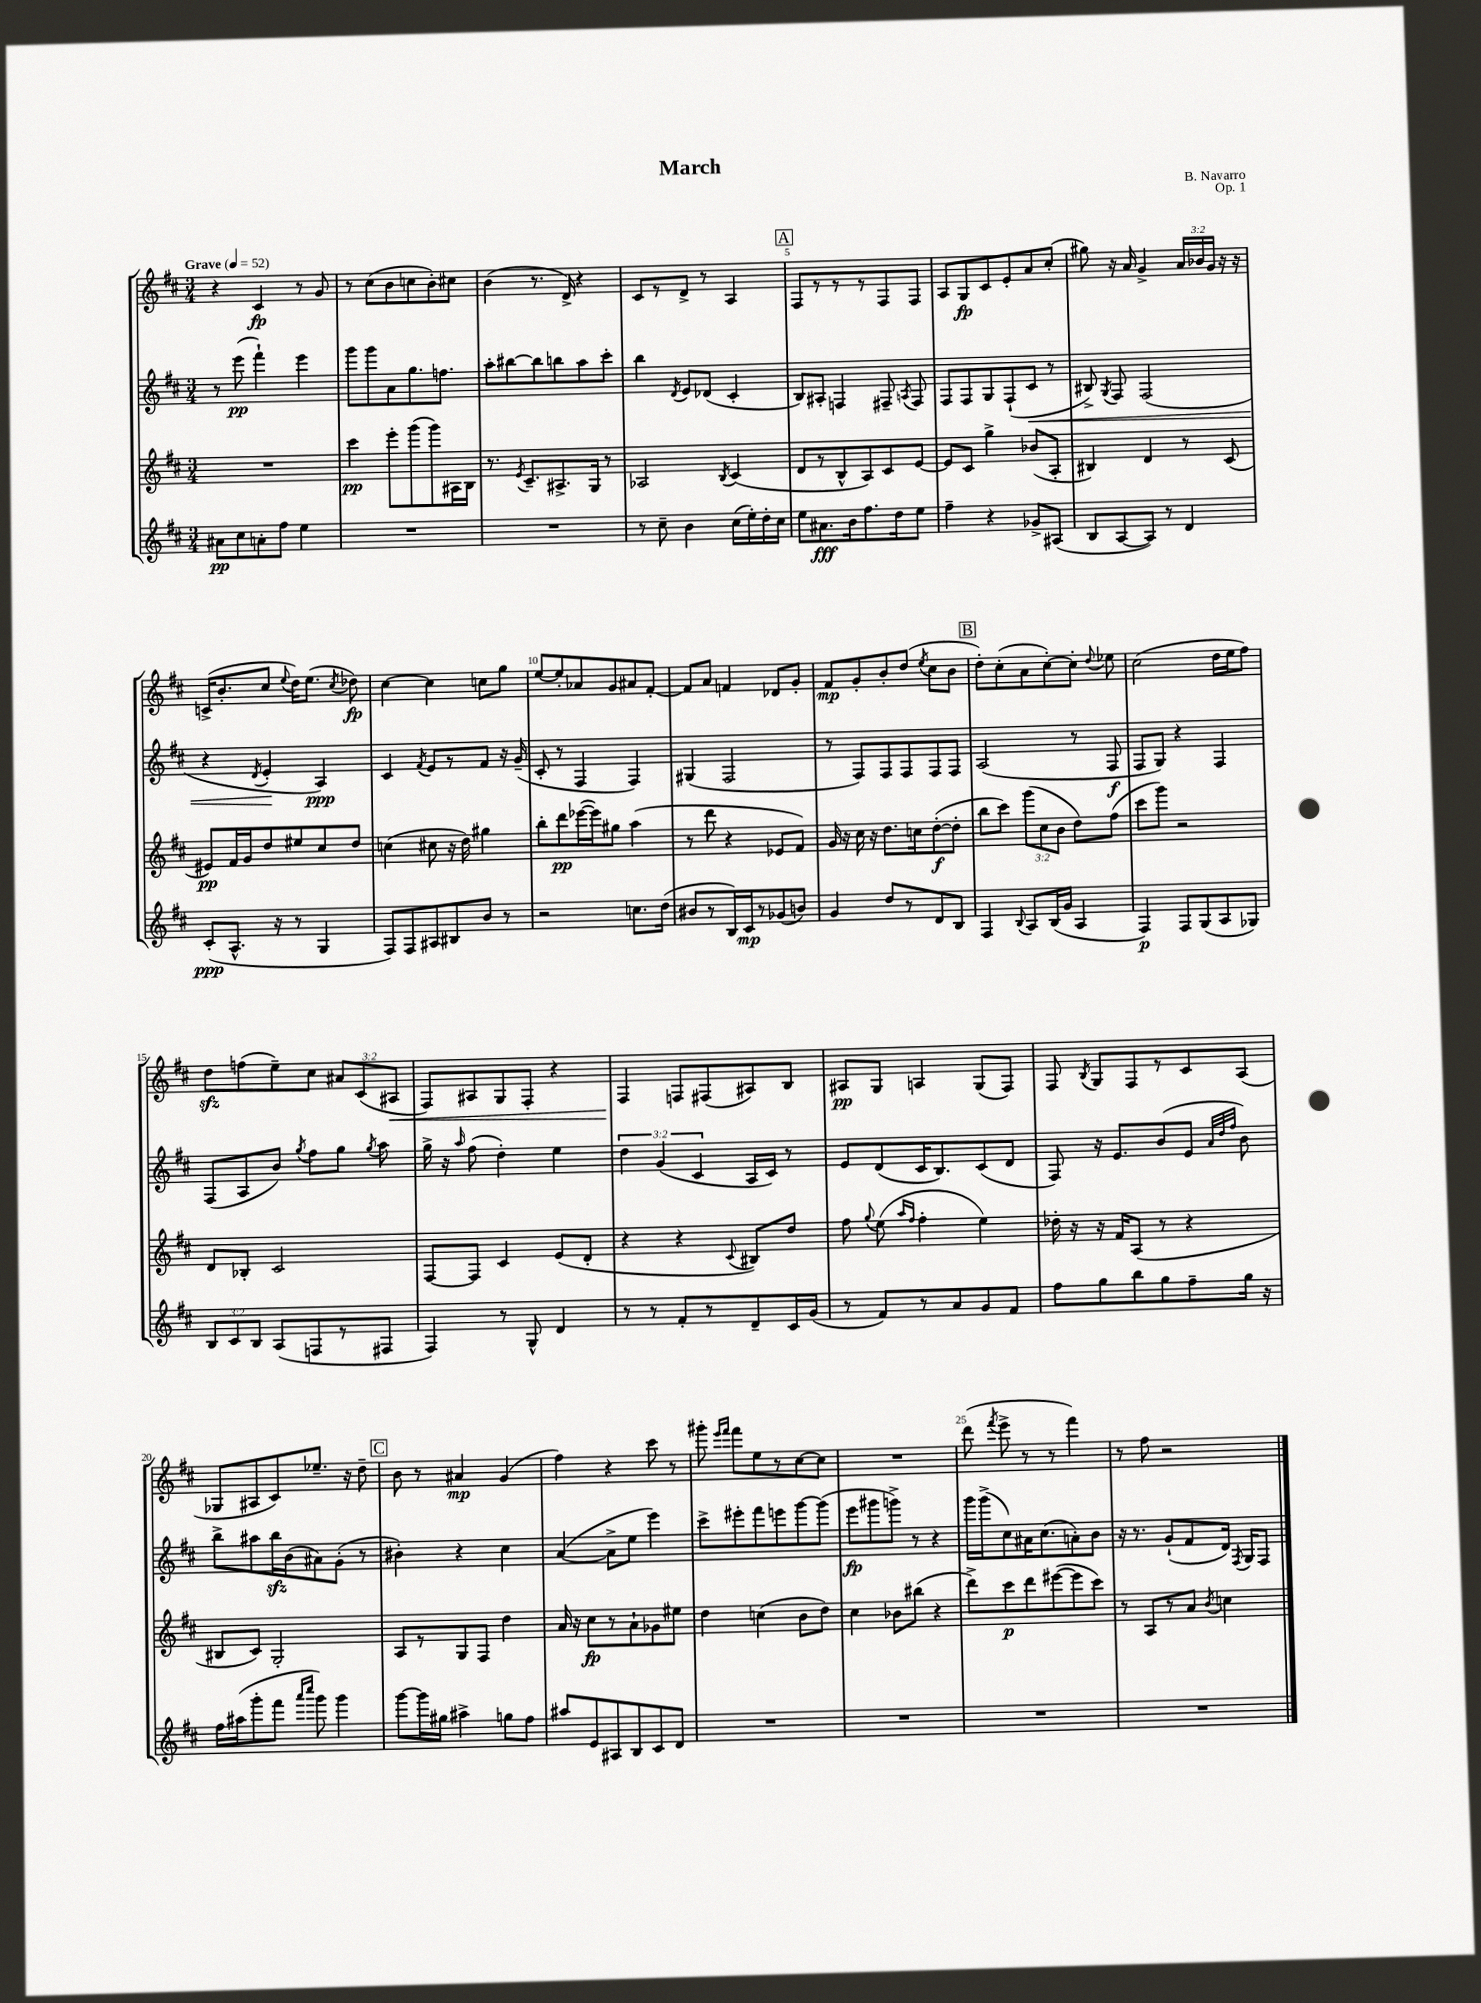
\header { title = "March" composer = "B. Navarro" opus = "Op. 1" }
<<
\new StaffGroup <<
\new Staff = "s0" {
    \clef treble \key d \major \numericTimeSignature \time 3/4 \override Staff.TupletNumber.text = #tuplet-number::calc-fraction-text \tempo "Grave" 4 = 52
    \autoBeamOff r4 cis'4\fp r8 g'8 |
    r8 cis''8[( b'8 c''8 b'8-.) cis''8] |
    b'4( r8. d'16->) r4 |
    cis'8[ r8 d'8]-> r8 a4 |
    \mark \markup { \box "A" } fis8[ r8 r8 r8 fis8 fis8] |
    a8[ g8\fp cis'8 e'8-. a'8 cis''8]-.( |
    gis''8) r16 a'16 g'4-> \tuplet 3/2 { a'16[ bes'16 g'16] } r16 r16 |
    c'16[->( b'8.-. cis''8] \appoggiatura { e''8 } d''16[) e''8.]( \acciaccatura { cis''8 } des''8\fp) |
    cis''4~ cis''4 c''8[ g''8] |
    e''8[~ e''8-. aes'8 g'8 ais'8 fis'8]~-. |
    fis'8[ a'8] f'4 des'8[ g'8]-. |
    fis'8[\mp g'8-. b'8-. d''8]( \acciaccatura { e''8 } cis''8[ b'8] |
    \mark \markup { \box "B" } d''8[-.) cis''8-.( a'8 cis''8~-.) cis''8]-. \appoggiatura { d''8 } ees''8 |
    cis''2( d''16[ e''16 fis''8]) |
    d''8[\sfz f''8( e''8--) cis''8] \tuplet 3/2 { ais'8[ cis'8( ais8]\< } |
    fis8[) ais8 g8 fis8]-. r4 |
    fis4\! f8[ fis8( ais8) b8] |
    ais8[\pp g8] a4 g8[( fis8]) |
    fis8 \acciaccatura { b8 } g8[ fis8 r8 cis'8 a8]( |
    ges8[ ais8 cis'8) ees''8.]-- r16 d''8-- |
    \mark \markup { \box "C" } b'8 r8 ais'4\mp g'4( |
    fis''4) r4 cis'''8 r8 |
    gis'''8-. \grace { e'''16[ fis'''16] } fis'''8[ e''8 r8 cis''8~ cis''8] |
    R2. |
    d'''8( \acciaccatura { fis'''8 } e'''8-> r8 r8 fis'''4) |
    r8 fis''8 r2 \bar "|." |
}
\new Staff = "s1" {
    \clef treble \key d \major \numericTimeSignature \time 3/4 \override Staff.TupletNumber.text = #tuplet-number::calc-fraction-text
    \autoBeamOff r8 e'''8\pp( fis'''4-!) e'''4 |
    g'''8[ g'''8 a'8 g''8. f''8.] |
    a''8[-. bis''8~ bis''8 b''8 a''8 cis'''8]-. |
    b''4 \acciaccatura { d'8 } e'8[ des'8]( cis'4-. |
    \mark \markup { \box "A" } b8[) ais8]-. f4 fis8-- \acciaccatura { a8 } fis8 |
    fis8[ fis8 g8 fis8-!( cis'8]\< r8 |
    bis8->) \acciaccatura { g8 } fis8 fis2( |
    r4 \acciaccatura { d'8 } e'4-.\! a4\ppp) |
    cis'4 \acciaccatura { fis'8 } e'8[ r8 fis'8] r16 g'16--( |
    cis'8-. r8 fis4 fis4) |
    gis4( fis2 |
    r8 fis8[) fis8 fis8 fis8 fis8] |
    \mark \markup { \box "B" } a2( r8 fis8\f |
    fis8[ g8]) r4 fis4 |
    fis8[( a8 b'8]) \acciaccatura { g''8 } fis''8[ g''8] \acciaccatura { g''8 } a''8 |
    g''16-> r16 \grace { a''16 } fis''8( d''4-.) e''4 |
    \tuplet 3/2 { d''4 g'4( cis'4 } a16[ cis'16]) r8 |
    e'8[ d'8( cis'16 b8.) cis'8( d'8] |
    fis8) r16 e'8.[ b'8( e'8] \grace { a'32[ d''32 fis''32] } b'8) |
    b''8[-> ais''8 b''16\sfz b'16( ais'8) g'8]-.( r8 |
    \mark \markup { \box "C" } bis'4-.) r4 cis''4 |
    a'4~( a'8[-> e''8] e'''4) |
    cis'''8[-> eis'''8-. fis'''8 e'''8 g'''8~ g'''8]( |
    e'''8[\fp gis'''8 g'''8]->) r8 r4 |
    g'''16[ g'''16->( cis''8) ais'16 cis''8.( a'8-.) b'8] |
    r16 r8. g'8[-!( fis'8 d'16]) \acciaccatura { fis8 } g16[ fis8] \bar "|." |
}
\new Staff = "s2" {
    \clef treble \key d \major \numericTimeSignature \time 3/4 \override Staff.TupletNumber.text = #tuplet-number::calc-fraction-text
    \autoBeamOff R2. |
    cis'''4\pp e'''8[-. g'''8( g'''8) ais16 b16] |
    r8. \acciaccatura { e'8 } cis'8.[-- ais8.-> g16] r8 |
    aes2 \acciaccatura { b8 } cis'4( |
    \mark \markup { \box "A" } d'8[ r8 b8-^ a8) cis'8 e'8]~ |
    e'8[ cis'8] g''4-> bes'8[( a8]-. |
    bis4) d'4 r8 cis'8( |
    eis'8[\pp) fis'16 g'16 d''8 eis''8 cis''8 d''8] |
    c''4( cis''8 r16 d''16) gis''4 |
    b''8[-. d'''8\pp ees'''16~( ees'''16) gis''8] a''4( |
    r8 d'''8 r4 ees'8[ fis'8]) |
    g'16 r16 cis''16 r16 d''8.[ c''16 d''8~-.\f( d''8]-. |
    \mark \markup { \box "B" } b''8[ cis'''8]) \tuplet 3/2 { g'''8[( cis''8 b'8] } d''8[) fis''8]( |
    cis'''8[ g'''8]) r2 |
    d'8[ bes8]-. cis'2 |
    fis8[~ fis8] cis'4 e'8[( d'8]-. |
    r4 r4 \appoggiatura { cis'8 } bis8[) d''8] |
    fis''8 \appoggiatura { g''8 } e''8( \grace { a''16[ fis''16] } fis''4-. e''4) |
    des''16-. r16 r16 fis'16[ a8]( r8 r4 |
    bis8[ cis'8]) g2-. |
    \mark \markup { \box "C" } a8[ r8 g8 fis8] d''4 |
    a'16 r16 cis''8[\fp r8 a'8-! ges'8 eis''8] |
    d''4 c''4( b'8[ d''8]) |
    cis''4 bes'8[ bis''8]( r4 |
    d'''8[->) cis'''8\p d'''8 eis'''8~( eis'''8 cis'''8]) |
    r8 a8[ r8 a'8] \acciaccatura { b'8 } c''4 \bar "|." |
}
\new Staff = "s3" {
    \clef treble \key d \major \numericTimeSignature \time 3/4 \override Staff.TupletNumber.text = #tuplet-number::calc-fraction-text
    \autoBeamOff ais'8[\pp cis''8 a'8-. fis''8] e''4 |
    R2. |
    R2. |
    r8 cis''8-- b'4 cis''16[( e''16-.) d''16-. cis''16] |
    \mark \markup { \box "A" } e''8[ ais'8.\fff b'16 fis''8. d''16 e''8] |
    fis''4-- r4 ges'8[-> ais8]( |
    b8[ a8~ a8]) r8 d'4 |
    cis'8[-.\ppp( a8.]-^ r16 r8 g4 |
    fis8[) fis8 ais8 bis8 b'8] r8 |
    r2 c''8.[ d''16]( |
    bis'8[ r8 b16) cis'16\mp r8 ges'8( b'8]) |
    g'4 d''8[ r8 d'8 b8] |
    \mark \markup { \box "B" } fis4 \appoggiatura { b8 } a8[ b16( g'16] a4 |
    fis4\p) fis8[ g8( a8 ges8]) |
    \tuplet 3/2 { b8[ cis'8 b8] } a8[( f8 r8 fis8] |
    fis4) r8 g8-^ d'4 |
    r8 r8 fis'8[-. r8 d'8-- cis'16 g'16]( |
    r8 fis'8[) r8 a'8 g'8 fis'8] |
    fis''8[ g''8 b''8 g''8 fis''8-- g''16] r16 |
    fis''16[ ais''16( g'''8-. fis'''8] \grace { a'''16[ cis''''16] } g'''8) g'''4 |
    \mark \markup { \box "C" } g'''8[~ g'''16 gis''16] ais''4-> g''8[ fis''8] |
    ais''8[ e'8 ais8 b8 cis'8 d'8] |
    R2. |
    R2. |
    R2. |
    R2. \bar "|." |
}
>>
>>
\layout { \context { \Score \override BarNumber.break-visibility = ##(#f #t #t) barNumberVisibility = #(every-nth-bar-number-visible 5) } }
